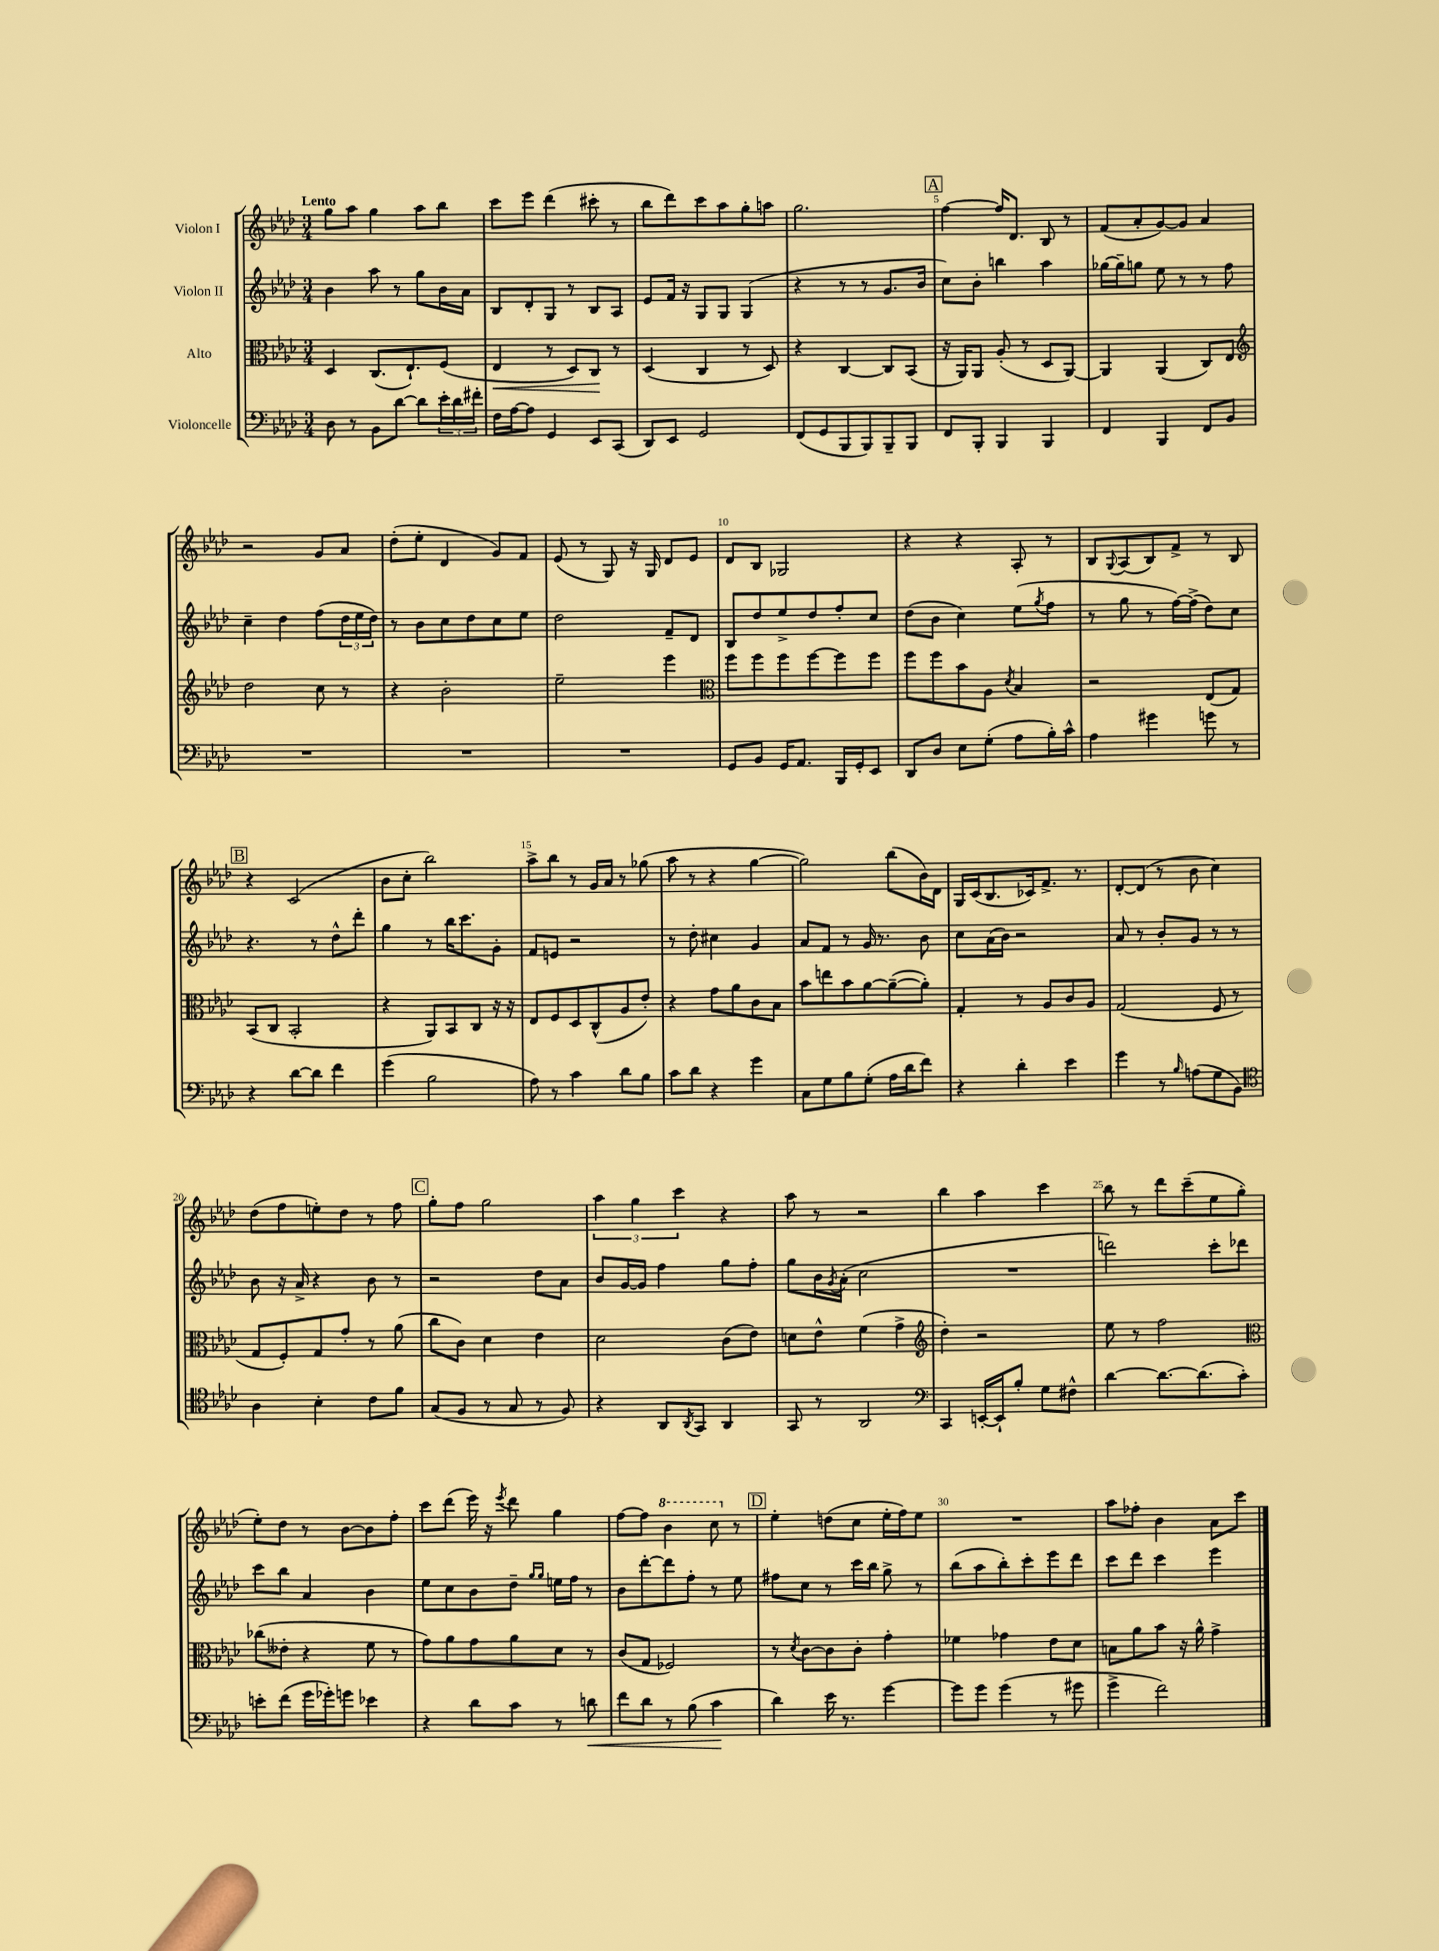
<<
\new StaffGroup <<
\new Staff = "s0" \with { instrumentName = "Violon I" } {
    \clef treble \key aes \major \numericTimeSignature \time 3/4 \tempo "Lento"
    g''8 aes''8 g''4 aes''8 bes''8 |
    c'''8 ees'''8 des'''4( cis'''8-. r8 |
    bes''8 des'''8) c'''8 aes''8 g''8-. a''8 |
    g''2. |
    \mark \markup { \box "A" } f''4~ f''16 des'8. bes8 r8 |
    f'8( aes'8-. g'8~) g'8 aes'4 |
    r2 g'8 aes'8 |
    des''8-.( ees''8-. des'4 g'8) f'8 |
    ees'8( r8 g8) r16 g16 des'8 ees'8 |
    des'8 bes8 ges2 |
    r4 r4 aes8-. r8 |
    bes8 \appoggiatura { g8 } aes8( bes8) f'8-> r8 bes8 |
    \mark \markup { \box "B" } r4 c'2( |
    bes'8 c''8-. bes''2) |
    aes''8-> bes''8 r8 g'16 aes'16 r8 ges''8( |
    aes''8 r8 r4 g''4~ |
    g''2) bes''8( bes'16) des'16 |
    g16 c'16( bes8. ces'16) f'8.-> r8. |
    des'8~-. des'8( r8 bes'8 c''4) |
    des''8( f''8 e''8-.) des''8 r8 f''8 |
    \mark \markup { \box "C" } g''8-. f''8 g''2 |
    \tuplet 3/2 { aes''4 g''4 c'''4 } r4 |
    aes''8 r8 r2 |
    bes''4 aes''4 c'''4 |
    bes''8 r8 des'''8 c'''8--( ees''8 g''8-. |
    ees''8-.) des''8 r8 bes'8~ bes'8 f''8-. |
    c'''8 des'''8( ees'''16) r16 \acciaccatura { ees'''8 } des'''8 g''4 |
    f''8~ f''8 \ottava #1 bes''4 c'''8 \ottava #0 r8 |
    \mark \markup { \box "D" } ees''4-. d''8( c''8 ees''16-. f''16) ees''8 |
    R2. |
    aes''8 fes''8-. bes'4 aes'8 c'''8 \bar "|." |
}
\new Staff = "s1" \with { instrumentName = "Violon II" } {
    \clef treble \key aes \major \numericTimeSignature \time 3/4
    bes'4 aes''8 r8 g''8 bes'16 aes'16 |
    bes8 des'8-. g8 r8 bes8 aes8 |
    ees'8 f'16 r16 g8 g8 g4( |
    r4 r8 r8 g'8. bes'16 |
    \mark \markup { \box "A" } c''8) bes'8-. b''4 aes''4 |
    ges''16~ ges''16-- g''8 ees''8 r8 r8 f''8 |
    c''4-- des''4 f''8( \tuplet 3/2 { des''16 ees''16 des''16) } |
    r8 bes'8 c''8 des''8 c''8 ees''8 |
    des''2 f'8-- des'8 |
    bes8 des''8 ees''8-> des''8 f''8-. c''8 |
    des''8( bes'8 c''4) ees''8( \acciaccatura { g''8 } f''8 |
    r8 g''8 r8 f''16~) f''16->( des''8) c''8 |
    \mark \markup { \box "B" } r4. r8 des''8-^ des'''8-. |
    g''4 r8 bes''16 c'''8. g'8-. |
    f'8 e'8 r2 |
    r8 des''8-. cis''4 g'4 |
    aes'8 f'8 r8 g'16 r8. bes'8 |
    c''8 aes'16( bes'16) r2 |
    aes'8 r8 bes'8-. g'8 r8 r8 |
    bes'8 r16 aes'16-> r4 bes'8 r8 |
    \mark \markup { \box "C" } r2 des''8 aes'8 |
    bes'8 g'16~ g'16 f''4 g''8 f''8-. |
    g''8 bes'16 \acciaccatura { g'8 } aes'16-.( c''2 |
    R2. |
    d'''2) c'''8-. des'''8 |
    c'''8 bes''8 aes'4 bes'4 |
    ees''8 c''8 bes'8 des''8-- \grace { g''16 g''16 } e''16 f''16 r8 |
    bes'8 des'''8~-. des'''8 f''8-. r8 ees''8 |
    \mark \markup { \box "D" } fis''8 c''8 r8 c'''16 bes''16 g''8-> r8 |
    bes''8( aes''8 bes''8-.) c'''8-. ees'''8 des'''8 |
    c'''8 des'''8 c'''4 ees'''4 \bar "|." |
}
\new Staff = "s2" \with { instrumentName = "Alto" } {
    \clef alto \key aes \major \numericTimeSignature \time 3/4
    des4 c8.( ees8.-!) f8( |
    ees4\< r8 des8) c8\! r8 |
    des4( c4 r8 des8) |
    r4 c4~ c8 bes,8( |
    \mark \markup { \box "A" } r16 aes,16) aes,8 aes8-.( r8 des8 aes,8~) |
    aes,4 aes,4( c8) ees8 |
    \clef treble des''2 c''8 r8 |
    r4 bes'2-. |
    ees''2-- ees'''4 |
    \clef alto f''8 f''8 f''8 f''8~ f''8 f''8 |
    f''8 f''8 bes'8 aes8 \acciaccatura { des'8 } bes4 |
    r2 ees8( g8) |
    \mark \markup { \box "B" } bes,8( c8 bes,2-. |
    r4 aes,8) bes,8 c8 r16 r16 |
    ees8 f8 des8 c8-^( aes8 ees'8-.) |
    r4 g'8 aes'8 c'8 bes8 |
    bes'8 e''8 bes'8 aes'8~ aes'8~--( aes'8-.) |
    g4-. r8 aes8 c'8 aes8 |
    g2( f8 r8 |
    g8 f8-.) g8 g'8-. r8 aes'8( |
    \mark \markup { \box "C" } c''8 c'8) des'4 ees'4 |
    des'2 c'8( ees'8) |
    d'8 ees'8-^ f'4( g'4-> |
    \clef treble des''4-.) r2 |
    ees''8 r8 f''2 |
    \clef alto ces''8( eeses'8-. r4 f'8 r8 |
    g'8) aes'8 g'8 aes'8 des'8 r8 |
    c'8( g8 fes2) |
    \mark \markup { \box "D" } r8 \acciaccatura { des'8 } c'8~ c'8 c'8-. g'4-. |
    fes'4 ges'4 ees'8 des'8 |
    b8 aes'8 bes'8 r16 aes'16-^ g'4-> \bar "|." |
}
\new Staff = "s3" \with { instrumentName = "Violoncelle" } {
    \clef bass \key aes \major \numericTimeSignature \time 3/4
    des8 r8 bes,8 des'8~ des'8 \tuplet 3/2 { ees'16-. des'16 fis'16-. } |
    f16 aes16~ aes8 g,4 ees,8 c,8( |
    des,8) ees,8 g,2 |
    f,8( g,8 bes,,8 bes,,8) bes,,8-- bes,,8 |
    \mark \markup { \box "A" } f,8 bes,,8-. bes,,4 bes,,4 |
    f,4 bes,,4 f,8 bes,8 |
    R2. |
    R2. |
    R2. |
    g,8 bes,8 g,16 aes,8. bes,,16 g,16-. ees,8 |
    des,8 des8 ees8 g8-.( aes8 bes16-.) c'16-^ |
    aes4 gis'4 g'8 r8 |
    \mark \markup { \box "B" } r4 des'8~ des'8 f'4 |
    g'4( bes2 |
    aes8) r8 c'4 des'8 bes8 |
    c'8 des'8 r4 g'4 |
    c8 g8 bes8 g8-.( aes16 des'16 f'8) |
    r4 des'4-. ees'4 |
    g'4 r8 \grace { bes16 } a8( g8 bes,8) |
    \clef tenor aes4 bes4-. c'8 f'8 |
    \mark \markup { \box "C" } g8( f8 r8 g8 r8 f8) |
    r4 aes,8 \acciaccatura { aes,8 } g,8 aes,4 |
    g,8 r8 aes,2 |
    \clef bass c,4 e,16~-. e,16-! bes8-. g8 fis8-^ |
    des'4~ des'8.~ des'8.( c'8-.) |
    e'8-. f'8( g'16 ges'16-.) g'8 ees'4 |
    r4 des'8 c'8 r8 d'8\< |
    f'8 des'8 r8 bes8( c'4\! |
    \mark \markup { \box "D" } des'4) ees'16 r8. g'4~ |
    g'8 g'8 g'4( r8 gis'8 |
    g'4-> f'2) \bar "|." |
}
>>
>>
\layout { \context { \Score \override BarNumber.break-visibility = ##(#f #t #t) barNumberVisibility = #(every-nth-bar-number-visible 5) } }
